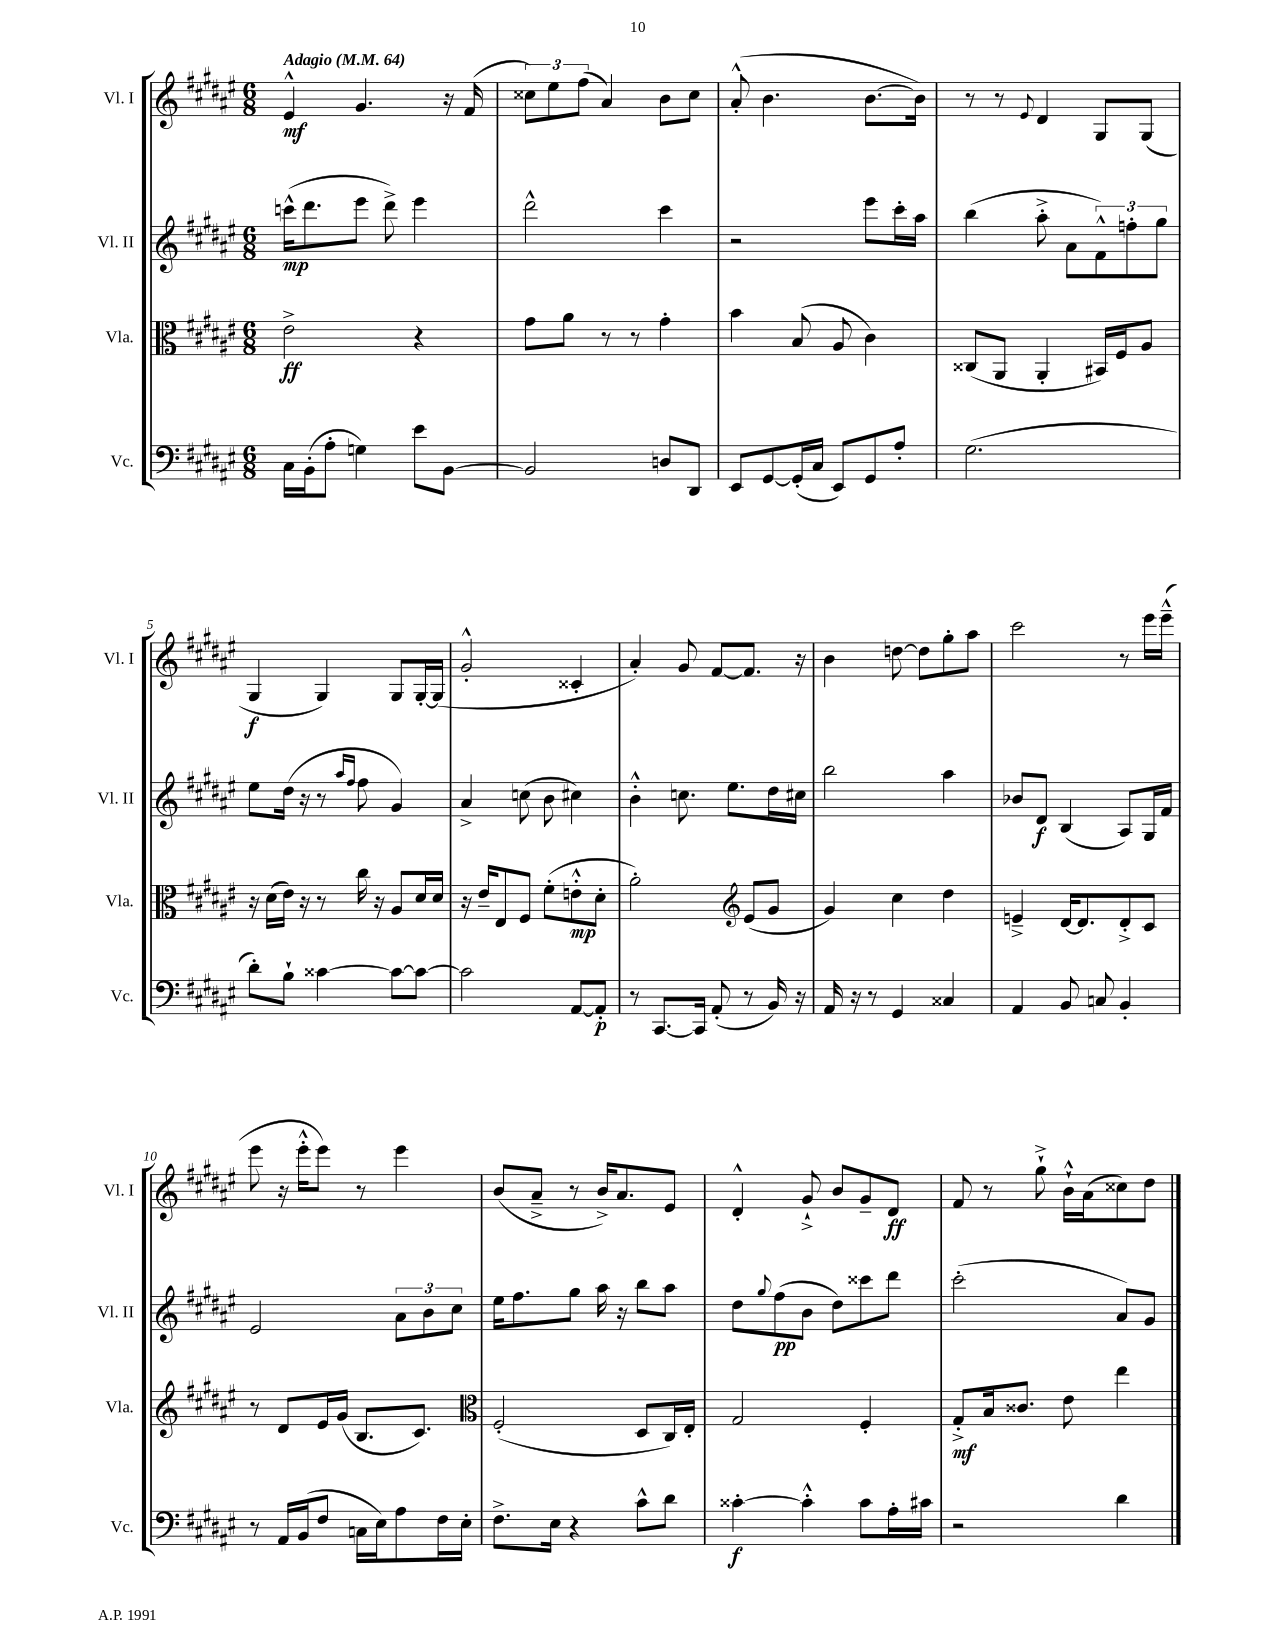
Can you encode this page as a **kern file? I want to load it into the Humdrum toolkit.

**kern	**kern	**kern	**kern
*staff4	*staff3	*staff2	*staff1
*clefF4	*clefC3	*clefG2	*clefG2
*k[f#c#g#d#a#e#]	*k[f#c#g#d#a#e#]	*k[f#c#g#d#a#e#]	*k[f#c#g#d#a#e#]
*M6/8	*M6/8	*M6/8	*M6/8
*MM64	*MM64	*MM64	*MM64
16C#	2e#^	(16ccc^^	4e#^^
(16BB'	.	8.ddd#	.
8A#'	.	.	.
4G)	.	8eee#	4.g#
.	.	8ddd#^)	.
8e#	4r	4eee#	.
[8BB	.	.	16r
.	.	.	(16f#
=	=	=	=
2BB]	8g#	2ddd#^^	12cc##)
.	.	.	12ee#
.	8a#	.	.
.	.	.	(12ff#
.	8r	.	4a#)
.	8r	.	.
8D	4g#'	4ccc#	8b
8DD#	.	.	8cc##
=	=	=	=
8EE#	4b	2r	(8a#'^^
[8GG#	.	.	4.b
(16GG#']	(8B	.	.
16C#	.	.	.
8EE#)	8A#	.	.
8GG#	4c#)	8eee#	[8.b
8A#'	.	16ccc#'	.
.	.	16aa#	16b])
=	=	=	=
(2.G#	(8C##	(4bb	8r
.	8AA#	.	8r
.	.	.	8qqe#
.	4AA#'	8aa#'^	4d#
.	.	8a#	.
.	16BB#)	12f#^^)	8G#
.	16F#	.	.
.	.	12ff'	.
.	8A#	.	(8G#
.	.	12gg#	.
=	=	=	=
8d#')	16r	8ee#	4G#
.	(16d#	.	.
8B`	16e#)	(16dd#	.
.	16r	16r	.
[4c##	8r	8r	4G#)
.	.	16qqaa#	.
.	.	16qqff#	.
.	16cc#	8ff#	.
.	16r	.	.
8c##_	8A#	4g#)	8G#
8c##_	16d#	.	[16G#'
.	16d#	.	(16G#]
=	=	=	=
2c##]	16r	4a#^	2g#'^^
.	16e#~	.	.
.	8E#	.	.
.	8F#	(8cc	.
.	(8f#'	8b	.
[8AA#	8e'^^	4cc#)	4c##'
8AA#']	8d#'	.	.
=	=	=	=
8r	2a#')	4b'^^	4a#')
[8.CC#	.	.	.
.	.	8.cc	8g#
16CC#]	.	.	.
(8AA#'	.	.	[8f#
.	.	8.ee#	.
*	*clefG2	*	*
8r	(8e#	.	8.f#]
16BB)	8g#	16dd#	.
16r	.	16cc#	16r
=	=	=	=
16AA#	4g#)	2bb	4b
16r	.	.	.
8r	.	.	.
4GG#	4cc#	.	[8dd
.	.	.	8dd]
4C##	4dd#	4aa#	8gg#'
.	.	.	8aa#
=	=	=	=
4AA#	4e~^	8b-	2ccc#
.	.	8d#	.
8BB	[16d#	(4B	.
.	8.d#]	.	.
8C	.	.	.
4BB'	8d#'^	8A#)	8r
.	8c#	16G#	16eee#
.	.	16f#	(16eee#~^^
=	=	=	=
8r	8r	2e#	8eee#
16AA#	8d#	.	16r
(16BB	.	.	16eee#'^^
8F#	16e#	.	8eee#)
.	(16g#	.	.
16C	8.B	.	8r
16E#)	.	.	.
8A#	.	12a#	4eee#
.	8.c#)	.	.
.	.	12b	.
16F#	.	.	.
.	.	12cc#	.
16E#'	.	.	.
=	=	=	=
*	*clefC3	*	*
8.F#^	(2F#'	16ee#	(8b
.	.	8.ff#	.
.	.	.	8a#~^
16E#	.	.	.
4r	.	8gg#	8r
.	.	16aa#	16b^)
.	.	16r	8.a#
8c#^^	8D#	8bb	.
8d#	16C#)	8aa#	8e#
.	16E#'	.	.
=	=	=	=
[4c##'	2G#	8dd#	4d#'^^
.	.	8qqgg#	.
.	.	(8ff#	.
4c##'^^]	.	8b	8g#`^
.	.	8dd#)	8b
8c##	4F#'	8ccc##	8g#~
16A#'	.	8ddd#	8d#
16c#	.	.	.
=	=	=	=
2r	8G#'^	(2ccc#'	8f#
.	16B	.	8r
.	8.c##	.	.
.	.	.	8gg#`^
.	8e#	.	16b`^^
.	.	.	(16a#
4d#	4ee#	8a#)	8cc##)
.	.	8g#	8dd#
==	==	==	==
*-	*-	*-	*-
